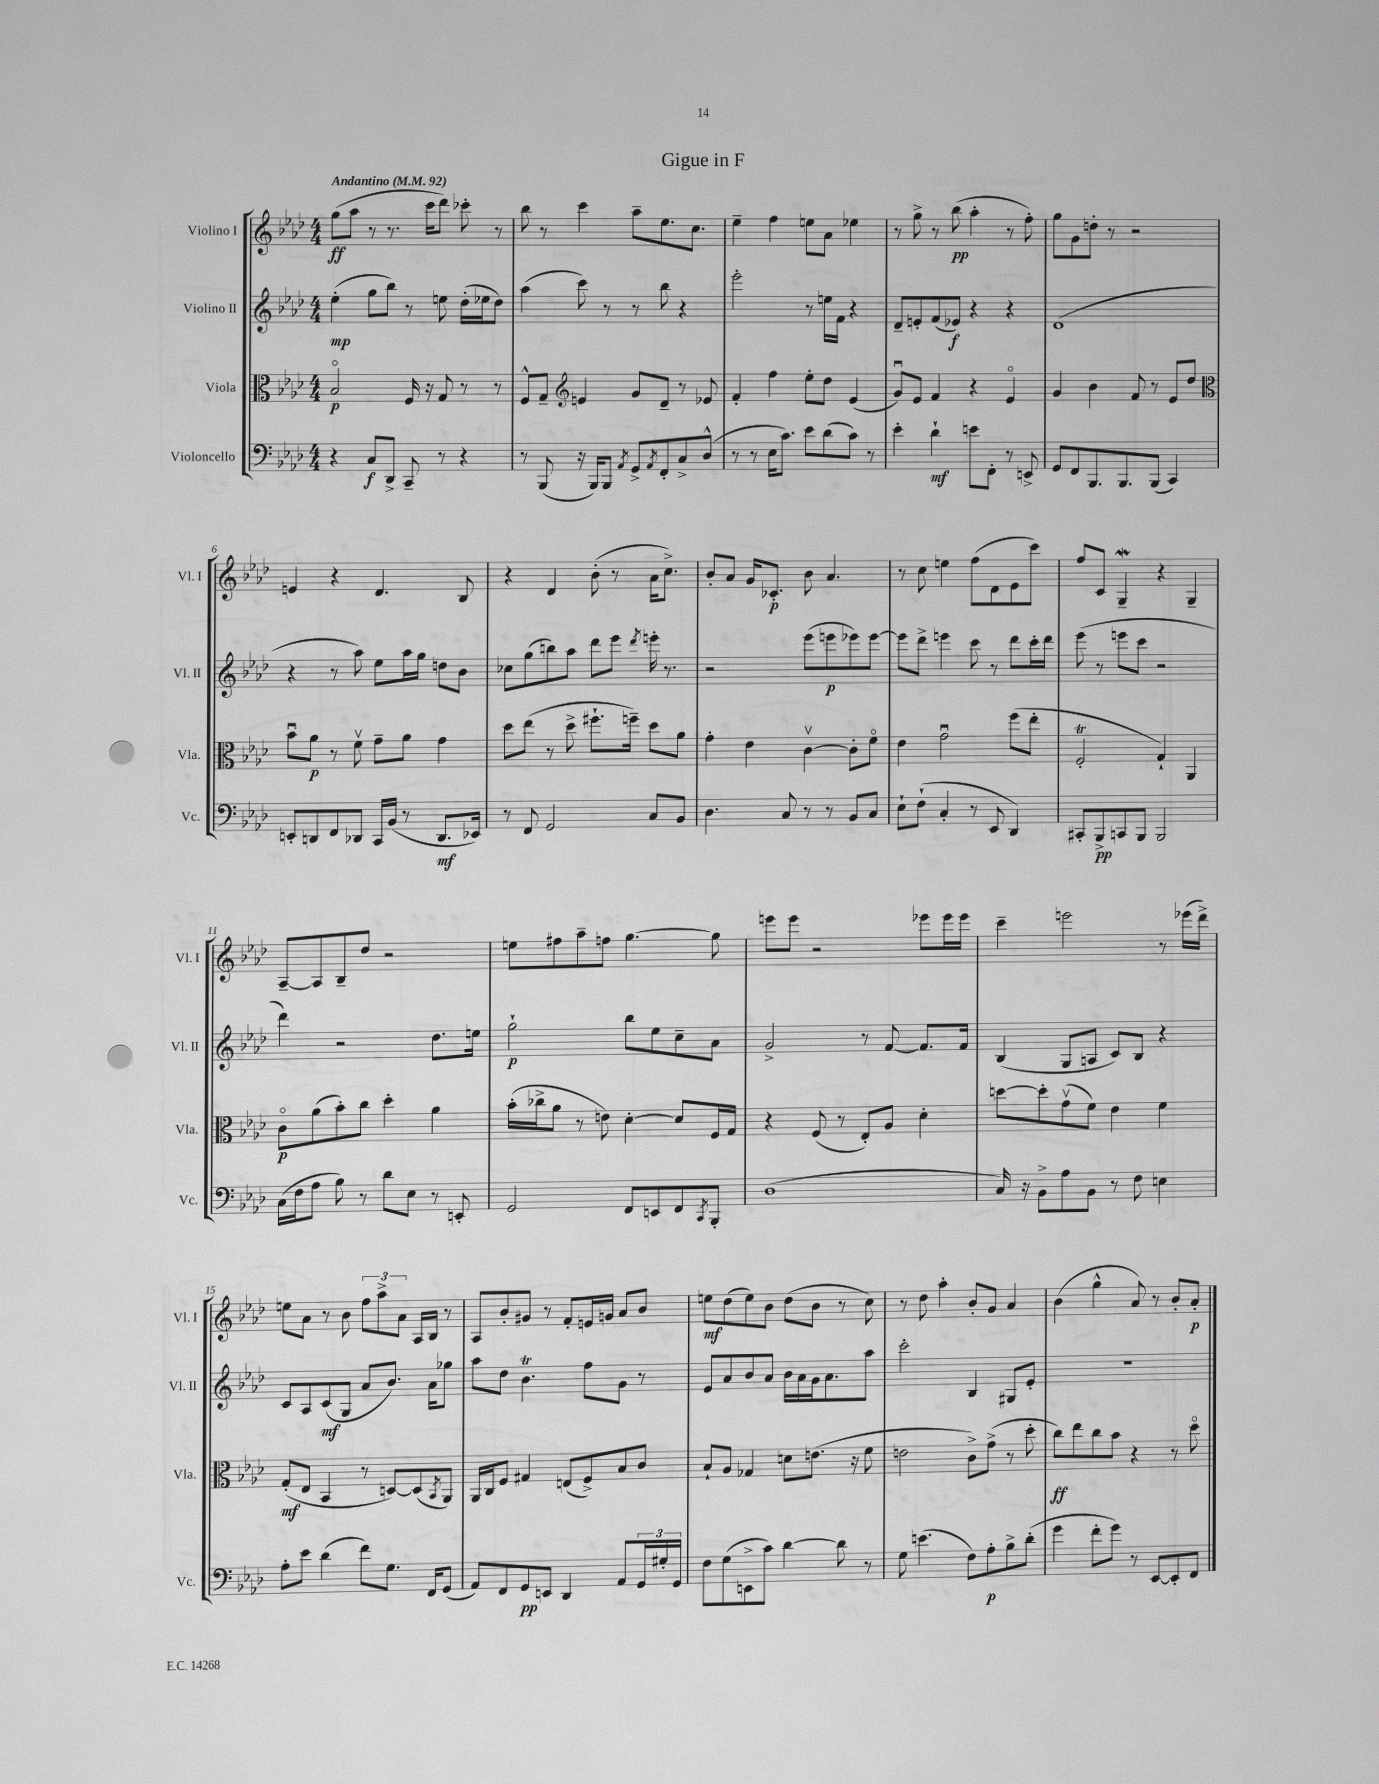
\header { title = "Gigue in F" }
<<
\new StaffGroup <<
\new Staff = "s0" \with { instrumentName = "Violino I" shortInstrumentName = "Vl. I" } {
    \clef treble \key aes \major \numericTimeSignature \time 4/4 \tempo "Andantino" 4 = 92
    g''8\ff( aes''8 r8 r8. c'''16 des'''8) ces'''8-. r8 |
    bes''8 r8 c'''4 aes''8-- ees''8. c''8. |
    ees''4-- f''4 e''8 aes'8 ees''4 |
    r8 g''8-> r8 bes''8\pp( aes''4-. r8 f''8-.) |
    g''8 g'8 d''8-. r8 r2 |
    e'4 r4 des'4. bes8 |
    r4 des'4 bes'8-.( r8 aes'16 c''8.->) |
    bes'8-. aes'8 g'16 ces'8.-.\p bes'8 aes'4. |
    r8 c''8 e''4 f''8( des'8 ees'8 c'''8) |
    f''8 c'8 g4--\mordent r4 g4-- |
    aes8~-- aes8 bes8-- des''8 r2 |
    e''8 fis''8 aes''8-- f''8 g''4.~ g''8 |
    e'''8 e'''8 r2 ees'''8 ees'''16 ees'''16 |
    c'''4-- e'''2 r8 ees'''16( des'''16->) |
    e''8 aes'8 r8 bes'8 \tuplet 3/2 { f''8 aes''8-> aes'8 } aes16 bes16 r8 |
    aes8 bes'8-. gis'8 r8 f'8-. e'16 g'16 aes'8 bes'8 |
    e''8\mf des''8( e''8) bes'8 des''8( bes'8 r8 c''8) |
    r8 des''8 aes''4-. bes'8-. g'8 aes'4 |
    bes'4( g''4-^ aes'8) r8 bes'8-. aes'8-.\p \bar "|." |
}
\new Staff = "s1" \with { instrumentName = "Violino II" shortInstrumentName = "Vl. II" } {
    \clef treble \key aes \major \numericTimeSignature \time 4/4
    ees''4-.\mp( g''8 bes''8) r8 e''8 des''16-.( ees''16 des''8) |
    aes''4( c'''8) r8 r8 bes''8 r4 |
    ees'''2-. r8 e''16 f'16 r4 |
    des'8-- e'8-. f'8( ees'8\f) r4 r4 |
    des'1( |
    r4 r8 aes''8) ees''8 aes''16 g''16 d''8 bes'8 |
    ces''8 g''8( b''8) aes''8 des'''8 ees'''8 \acciaccatura { des'''8 } e'''16-. r8. |
    r2 ees'''8( e'''8\p ees'''8) ees'''8~ |
    ees'''8 des'''8-> e'''4 c'''8 r8 des'''8 c'''16-. des'''16 |
    ees'''8( r8 e'''8 c'''8 r2 |
    des'''4) r2 des''8. e''16 |
    g''2-!\p bes''8 ees''8 c''8-- aes'8 |
    g'2-> r8 f'8~ f'8. f'16 |
    bes4( g8 a8 c'8) bes8 r4 |
    c'8 aes8 c'8\mf( g8 aes'8 bes'8.) aes'16 ges''8 |
    aes''8 des''8 bes'4.\trill f''8 g'8 r8 |
    ees'8 aes'8 bes'8 aes'8 bes'16 aes'16 g'16 aes'8. aes''8 |
    c'''2-. bes4 gis8 ees'8-. |
    R1 \bar "|." |
}
\new Staff = "s2" \with { instrumentName = "Viola" shortInstrumentName = "Vla." } {
    \clef alto \key aes \major \numericTimeSignature \time 4/4
    bes2\flageolet\p f16 r16 g8 r8 r8 |
    f8-^ g8-- \clef treble e'4 g'8 des'8-- r8 ees'8 |
    f'4-. f''4 ees''8-. des''8 ees'4( |
    g'8\downbow) ees'8 f'4 r4 ees'4\flageolet |
    g'4 bes'4 f'8 r8 ees'8 des''8 |
    \clef alto bes'8\downbow aes'8\p r8 f'8\upbow g'8-- aes'8 g'4 |
    des''8 ees''8( r8 des''8-> fis''8.-! f''16--) des''8 aes'8 |
    g'4-. ees'4 c'4~\upbow c'8-. f'8\flageolet |
    ees'4 g'2\downbow f''8( ees''8-. |
    f2-.\trill g4-!) aes,4 |
    c'8\flageolet\p aes'8( bes'8-.) c''8 des''4-. aes'4 |
    bes'16-.( ces''16-> aes'8 r8 e'8) des'4~-. des'8 f16 g16 |
    r4 f8( r8 ees8-.) aes8 des'4-. |
    d''8~ d''8-. g'8\upbow( f'8) ees'4 f'4 |
    g8-.\mf( ees8 bes,4 r8 d8~) d8( \acciaccatura { bes,8 } aes,8) |
    aes,16 c16 f8 gis4 e8( f8->) bes8 c'8 |
    bes8-! aes8 ges4 d'8 e'8.( r16 f'8 |
    e'2 c'8->) g'8->( r8 des''8-. |
    c''8\ff) ees''8 c''8 bes'8 r4 r8 des''8\flageolet \bar "|." |
}
\new Staff = "s3" \with { instrumentName = "Violoncello" shortInstrumentName = "Vc." } {
    \clef bass \key aes \major \numericTimeSignature \time 4/4
    r4 c8\f des,8-> c,8-- r8 r4 |
    r8 bes,,8( r16 bes,,16) bes,,8 \acciaccatura { aes,8 } g,8-> \acciaccatura { aes,8 } f,8-. c8-> des8-^( |
    r8 r8 ees16 c'8.) ees'8 des'8( c'8) r8 |
    ees'4-. des'4-!\mf e'8 f,8-. r8 e,8-> |
    g,8 f,8 bes,,8. bes,,8. bes,,8( c,4) |
    e,8-. d,8 f,8 des,8 c,16 bes,16( r8 des,8.\mf ees,16) |
    r8 f,8 g,2 c8 bes,8 |
    des4. c8 r8 r8 bes,8 c8 |
    ees8-! f8-!( c4-. r8 ees,8 des,4) |
    cis,8-. bes,,8->\pp c,8 bes,,8 bes,,2 |
    c16( f16 aes8 bes8) r8 des'8 ees8 r8 e,8-. |
    g,2 f,8 e,8 f,8 \acciaccatura { c,8 } bes,,8-. |
    des1( |
    c16) r16 bes,8-> aes8 bes,8 r8 f8 e4 |
    aes8-. ees'8 des'4( f'8) g8. f,16 g,8( |
    aes,8) f,8 g,8\pp e,8 des,4 aes,8 \tuplet 3/2 { g,16 gis16-. g,16 } |
    f8 g8( e,8-> c'8) des'4~ des'8 r8 |
    g8 e'4.( f8) aes8-.\p bes8-> des'8-.( |
    g'4 f'8-. g'8) r8 ees,8~ ees,8-. f,8 \bar "|." |
}
>>
>>
